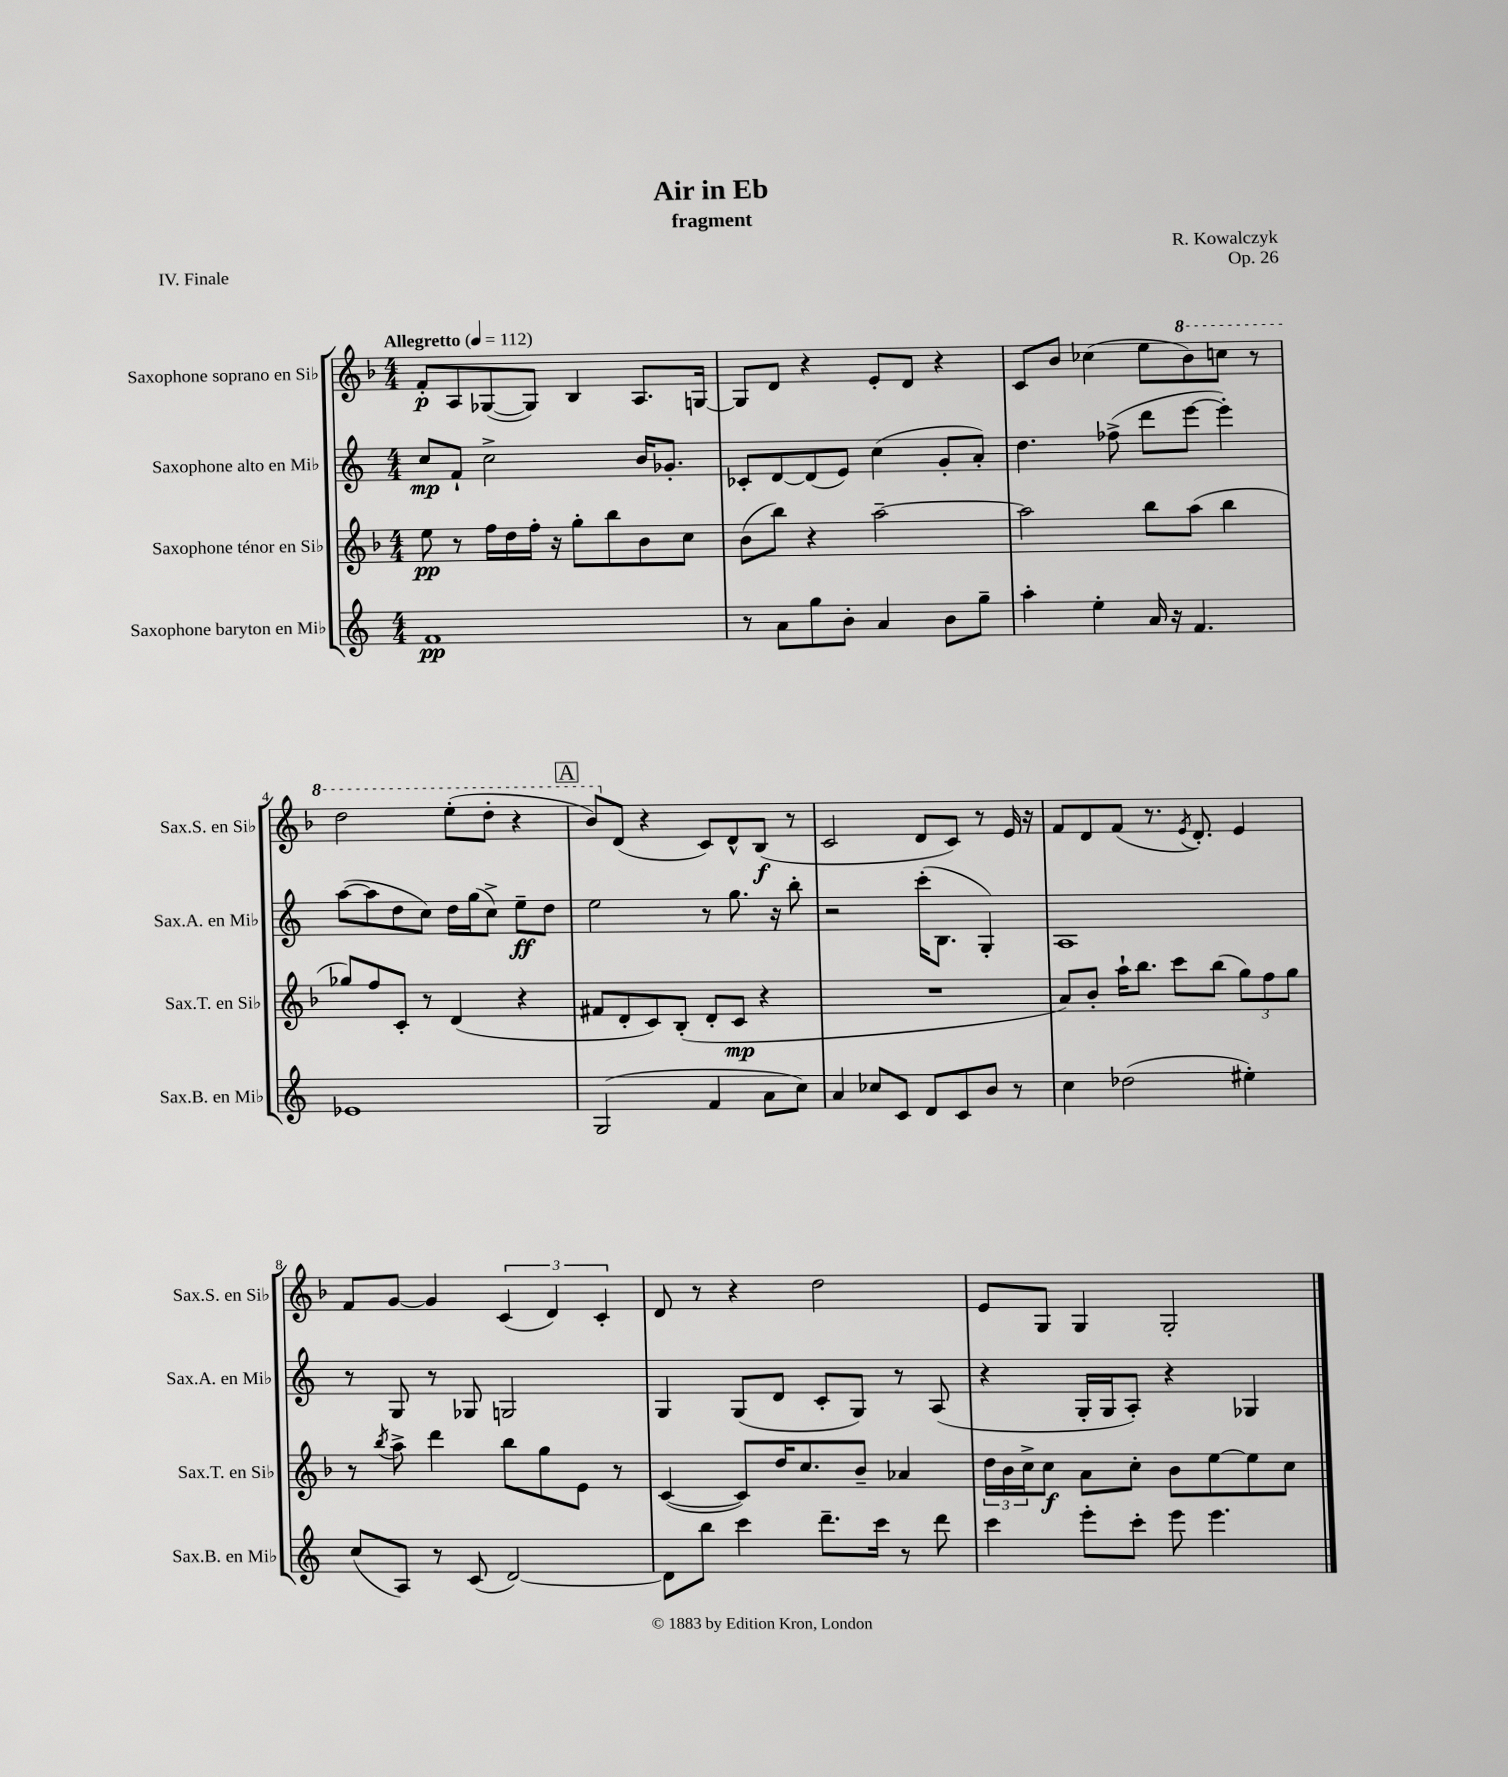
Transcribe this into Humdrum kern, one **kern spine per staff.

**kern	**dynam	**kern	**dynam	**kern	**dynam	**kern	**dynam
*part4	*part4	*part3	*part3	*part2	*part2	*part1	*part1
*staff4	*staff4	*staff3	*staff3	*staff2	*staff2	*staff1	*staff1
*I"Saxophone baryton en Mi♭	*	*I"Saxophone ténor en Si♭	*	*I"Saxophone alto en Mi♭	*	*I"Saxophone soprano en Si♭	*
*I'Sax.B. en Mi♭	*	*I'Sax.T. en Si♭	*	*I'Sax.A. en Mi♭	*	*I'Sax.S. en Si♭	*
*clefG2	*	*clefG2	*	*clefG2	*	*clefG2	*
*k[]	*	*k[b-]	*	*k[]	*	*k[b-]	*
*M4/4	*	*M4/4	*	*M4/4	*	*M4/4	*
*MM112	*	*MM112	*	*MM112	*	*MM112	*
=1	=1	=1	=1	=1	=1	=1	=1
!	!	!	!	!	!	!LO:TX:a:B:t=Allegretto	!
1f	pp	8ee\	pp	8cc/L	mp	8f'/L	p
.	.	8r	.	8f`/J	.	8A/	.
.	.	16ff\LL	.	2cc^\	.	([8G-X/	.
.	.	16dd\	.	.	.	.	.
.	.	16ff'\JJ	.	.	.	8G-/J])	.
.	.	16r	.	.	.	.	.
.	.	8gg'\L	.	.	.	4B-/	.
.	.	8bb-\	.	.	.	.	.
.	.	8b-\	.	16b/KL	.	8.A/L	.
.	.	.	.	8.g-X'/J	.	.	.
.	.	8cc\J	.	.	.	.	.
.	.	.	.	.	.	[16Gn/Jk	.
=2	=2	=2	=2	=2	=2	=2	=2
8r	.	(8b-\L	.	8c-X'/L	.	8G/L]	.
8a\L	.	8bb-\J)	.	[8d/	.	8d/J	.
8gg\	.	4r	.	(8d/]	.	4r	.
8b'\J	.	.	.	8e/J)	.	.	.
4a/	.	[2aa~\	.	(4cc\	.	8e'/L	.
.	.	.	.	.	.	8d/J	.
8b\L	.	.	.	8g'/L	.	4r	.
8gg~\J	.	.	.	8a'/J)	.	.	.
=3	=3	=3	=3	=3	=3	=3	=3
4aa'\	.	2aa\]	.	4.dd\	.	8c/L	.
.	.	.	.	.	.	8b-/J	.
4ee'\	.	.	.	.	.	(4cc-X\	.
.	.	.	.	(8ff-X^\	.	.	.
16a/	.	8bb-\L	.	8ddd\L	.	8ee\L	.
16r	.	.	.	.	.	.	.
*	*	*	*	*	*	*8va	*
4.f/	.	(8aa\J	.	[8eee\J	.	8bb-\)	.
.	.	4bb-\	.	4eee'\])	.	8cccn\J	.
.	.	.	.	.	.	8r	.
!!LO:LB:g=z
=4	=4	=4	=4	=4	=4	=4	=4
1e-X	.	8gg-X/L)	.	([8aa\L	.	2ddd\	.
.	.	8ff/	.	8aa\]	.	.	.
.	.	8c'/J	.	8dd\	.	.	.
.	.	8r	.	8cc\J)	.	.	.
.	.	(4d/	.	16dd\LL	.	(8eee'\L	.
.	.	.	.	(16gg\J	.	.	.
.	.	.	.	8cc^\J)	.	8ddd'\J	.
.	.	4r	.	8ee~\L	ff	4r	.
.	.	.	.	8dd\J	.	.	.
!!LO:REH:place=s1:t=A
=5	=5	=5	=5	=5	=5	=5	=5
(2G/	.	8f#X/L	.	2ee\	.	8bb-/L)	.
*	*	*	*	*	*	*X8va	*
.	.	8d'/	.	.	.	(8d/J	.
.	.	8c/)	.	.	.	4r	.
.	.	(8B-'/J	.	.	.	.	.
4f/	.	8d'/L	.	8r	.	8c/L)	.
.	.	8c/J	mp	8.gg\	.	8d^^/	.
8a\L	.	4r	.	.	.	(8B-/J	f
.	.	.	.	16r	.	.	.
8cc\J)	.	.	.	8bb'\	.	8r	.
=6	=6	=6	=6	=6	=6	=6	=6
4a/	.	1r	.	2r	.	2c/	.
8cc-X/L	.	.	.	.	.	.	.
8c/J	.	.	.	.	.	.	.
8d/L	.	.	.	(16ccc'\KL	.	8d/L	.
.	.	.	.	8.B\J	.	.	.
8c/	.	.	.	.	.	8c/J)	.
8b/J	.	.	.	4G'/)	.	8r	.
8r	.	.	.	.	.	16e/	.
.	.	.	.	.	.	16r	.
=7	=7	=7	=7	=7	=7	=7	=7
4cc\	.	8a/L)	.	1A	.	8f/L	.
.	.	8b-'/J	.	.	.	8d/	.
(2dd-X\	.	16aa`\KL	.	.	.	(8f/J	.
.	.	8.bb-\J	.	.	.	.	.
.	.	.	.	.	.	8.r	.
.	.	8ccc\L	.	.	.	.	.
.	.	.	.	.	.	8qe/	.
.	.	.	.	.	.	8.d'/)	.
.	.	(8bb-\J	.	.	.	.	.
4ee#X'\)	.	12gg\L)	.	.	.	4e/	.
.	.	12ff\	.	.	.	.	.
.	.	12gg\J	.	.	.	.	.
!!LO:LB:g=z
=8	=8	=8	=8	=8	=8	=8	=8
(8cc/L	.	8r	.	8r	.	8f/L	.
.	.	8qbb-/	.	.	.	.	.
8A/J)	.	8aa^\	.	8G/	.	[8g/J	.
8r	.	4ddd\	.	8r	.	4g/]	.
(8c/	.	.	.	8G-X/	.	.	.
[2d/)	.	8bb-\L	.	2Gn/	.	(6c/	.
.	.	8gg\	.	.	.	.	.
.	.	.	.	.	.	6d/)	.
.	.	8e\J	.	.	.	.	.
.	.	.	.	.	.	6c'/	.
.	.	8r	.	.	.	.	.
=9	=9	=9	=9	=9	=9	=9	=9
8d\L]	.	([4c/	.	4G/	.	8d/	.
8bb\J	.	.	.	.	.	8r	.
4ccc\	.	8c/L])	.	(8G/L	.	4r	.
.	.	16dd/K	.	8d/J	.	.	.
.	.	8.cc/	.	.	.	.	.
8.ddd~\L	.	.	.	8c'/L	.	2dd\	.
.	.	8b-~/J	.	8G/J)	.	.	.
16ccc\Jk	.	.	.	.	.	.	.
8r	.	4a-X/	.	8r	.	.	.
8ddd\	.	.	.	(8A/	.	.	.
=10	=10	=10	=10	=10	=10	=10	=10
4ccc\	.	24dd\LL	.	4r	.	8e/L	.
.	.	24b-\	.	.	.	.	.
.	.	24cc^\J	.	.	.	.	.
.	.	8cc\J	f	.	.	8G/J	.
8eee'\L	.	8a\L	.	16G'/LL	.	4G/	.
.	.	.	.	16G/J	.	.	.
8ccc'\J	.	8cc'\J	.	8A'/J)	.	.	.
8eee\	.	8b-\L	.	4r	.	2G'/	.
4.eee\	.	[8ee\	.	.	.	.	.
.	.	8ee\]	.	4G-X/	.	.	.
.	.	8cc\J	.	.	.	.	.
==	==	==	==	==	==	==	==
*-	*-	*-	*-	*-	*-	*-	*-
